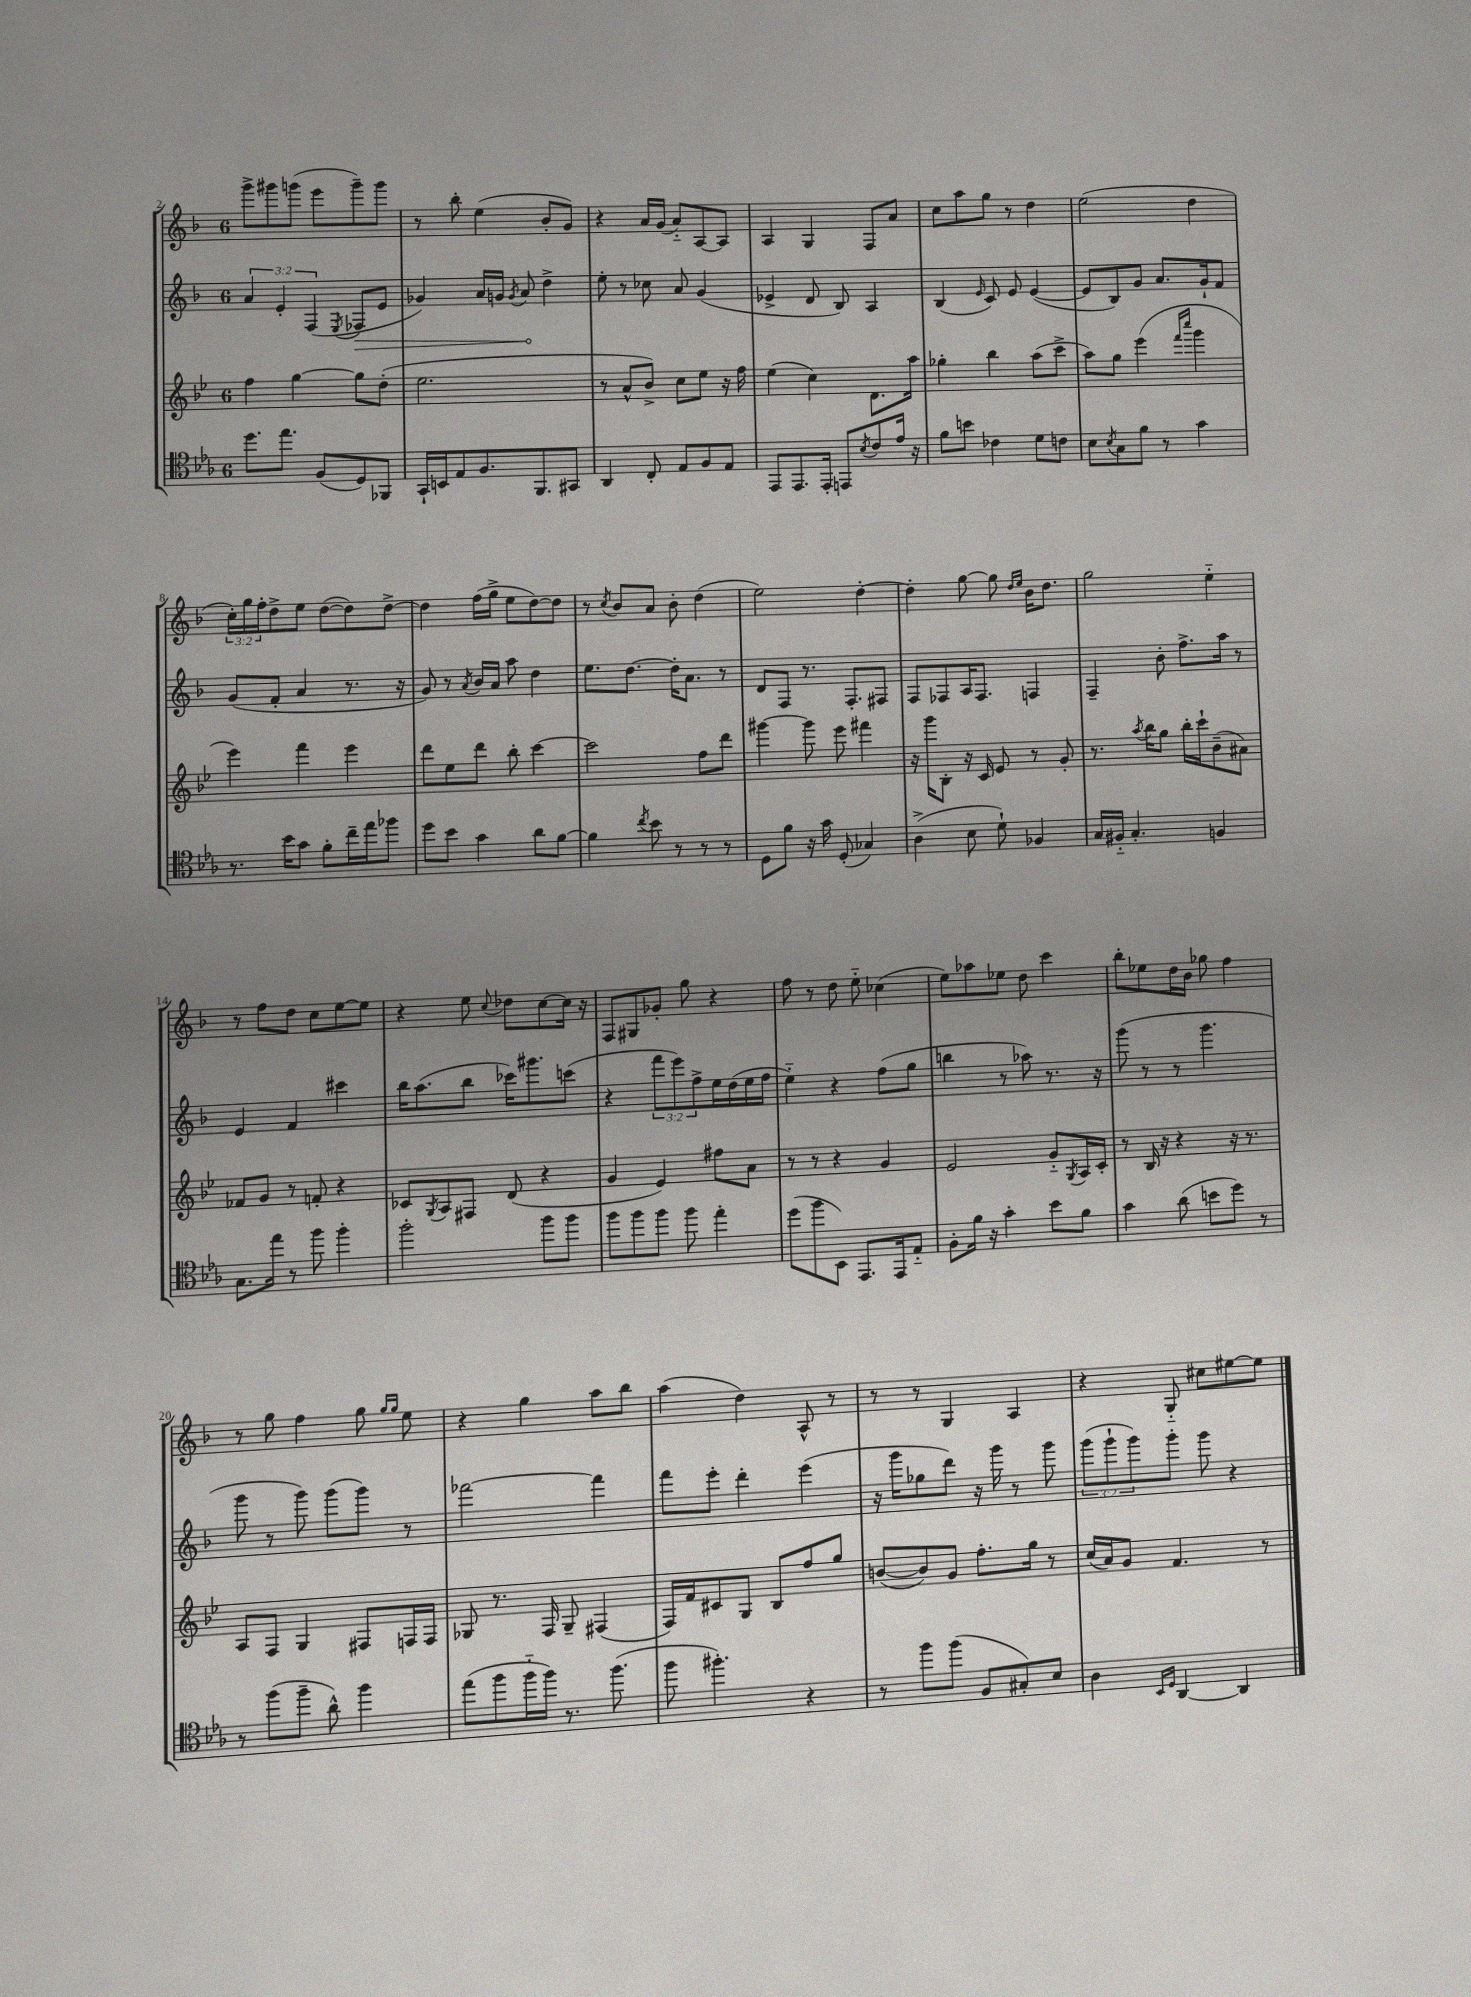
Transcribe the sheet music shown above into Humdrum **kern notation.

**kern	**kern	**kern	**dynam	**kern
*part4	*part3	*part2	*part2	*part1
*staff4	*staff3	*staff2	*staff2	*staff1
*clefC4	*clefG2	*clefG2	*	*clefG2
*k[b-e-a-]	*k[b-e-]	*k[b-]	*	*k[b-]
*M6/8	*M6/8	*M6/8	*	*M6/8
=2	=2	=2	=2	=2
8.dd\L	4ff\	6a/	.	8ggg^\L
.	.	.	.	8ggg#X\
.	.	6e'/	.	.
8.ee-\J	.	.	.	.
.	[4gg\	.	.	(8gggn\J
.	.	(6F/	.	.
(8F/L	.	.	.	8eee\L
.	.	8qE/	.	.
!	!	!	!LO:HP:b	!
8D/)	8gg\L]	8F-X/L	>	8ggg~\)
8FF-X/J	(8dd'\J	8e/J	.	8ggg\J
=3	=3	=3	=3	=3
16GG`/LL	2.ee-\	4g-X/)	.	8r
16BBn/J	.	.	.	.
8E-/	.	.	.	8bb-'\
8.F/	.	16a/LL	.	(4ee\
.	.	16gn/JJ	.	.
.	.	8qg/	.	.
.	.	8a/	.	.
8.FF/	.	.	.	.
.	.	4dd^\	]	8b-'/L
8GG#X/J	.	.	.	8g/J)
=4	=4	=4	=4	=4
4AA-/	8r	8ee'\	.	4r
.	8a^^/L	8r	.	.
8C'/	8b-^/J)	8cc-X\	.	16a/LL
.	.	.	.	(16g/JJ
8E-/L	8cc\L	8a/	.	8a/L)
8F/	8ee-\J	(4g/	.	[8A/
8E-/J	16r	.	.	8A/J]
.	16ff\	.	.	.
=5	=5	=5	=5	=5
8EE-/L	(4ee-\	4e-X^/	.	4A/
8.EE-/	.	.	.	.
.	4cc\)	8d/	.	4G/
16EE-'/Jk	.	.	.	.
8EEn/L	.	8B-/)	.	.
8qB-/	.	.	.	.
8c/	8.d\L	4A/	.	8F/L
16e-/Jk	.	.	.	8a/J
16r	16aa\Jk	.	.	.
=6	=6	=6	=6	=6
8f\L	4gg-X'\	(4B-/	.	8cc\L
8bn\J	.	.	.	8aa\
.	.	16qqe/	.	.
4c-X\	4bb-\	8c/)	.	8gg\J
.	.	8e/	.	8r
8d\L	(8aa\L	([4e/	.	4dd\
8cn\J	8ccc^\J	.	.	.
=7	=7	=7	=7	=7
8B-\L	8aa\L)	8e/L]	.	(2ee\
8qB-/	.	.	.	.
8G\	8gg\J	8B-/)	.	.
8f\J	(4eee-\	8g/J	.	.
8r	.	8.a/L	.	.
.	16qqfff/LL	.	.	.
.	16qqcccc/JJ	.	.	.
4g\	4ggg\	.	.	4dd\
.	.	16g`/k	.	.
.	.	8f/J	.	.
!!LO:LB:g=z
=8	=8	=8	=8	=8
8.r	4eee-\)	(8g/L	.	24cc'\LL)
.	.	.	.	24gg\
.	.	.	.	24ff'\J
.	.	8f'/J	.	8dd^\
16b-\KL	.	.	.	.
8g\J	4fff\	4a/	.	8ee\J
8f'\L	.	.	.	([8dd\L
16cc~\L	4eee-\	8.r	.	8dd\])
16ee-\J	.	.	.	.
8ff-X\J	.	.	.	[8dd^\J
.	.	16r	.	.
=9	=9	=9	=9	=9
8dd\L	8ddd\L	8g/)	.	4dd\]
8b-\J	8ee-\	8r	.	.
.	.	8qa/	.	.
4g\	8ddd\J	16b-/LL	.	(16ff\LL
.	.	16a/JJ	.	16gg^\JJ
.	8bb-'\	8aa\	.	8ee\L
8a-\L	[4ccc\	4dd\	.	[8dd\)
[8f\J	.	.	.	8dd\J]
=10	=10	=10	=10	=10
4f\]	2ccc\]	8.ee\L	.	8r
.	.	.	.	8qcc/
.	.	.	.	8b-/L
.	.	[8.dd\J	.	.
8qcc/	.	.	.	.
8b-\	.	.	.	8a/J
8r	.	16dd'\KL]	.	8b-'\
.	.	8.a\J	.	.
8r	8ff\L	.	.	(4dd\
8r	8ddd\J	8r	.	.
=11	=11	=11	=11	=11
8D\L	[4ggg#X\	8d/L	.	2ee\)
8f\J	.	8F/J	.	.
16r	8ggg#\]	8.r	.	.
16g\	.	.	.	.
(8D'/	8eee-\	.	.	.
.	.	8.F'/L	.	.
4G-X/)	4fff#X\	.	.	[4dd'\
.	.	8F#X/J	.	.
=12	=12	=12	=12	=12
(4A-^\	16r	8F/L	.	4dd'\]
.	16ggg\KL	.	.	.
.	8B-'\J	8F-X/	.	.
8B-\	16r	16A/K	.	[8gg\
.	16c/	8.F-/J	.	.
8d`\)	8e-/	.	.	8gg\]
.	.	.	.	16qqdd/LL
.	.	.	.	16qqee/JJ
4F-X/	8r	4Fn/	.	16b-\KL
.	.	.	.	8.dd\J
.	8g'/	.	.	.
=13	=13	=13	=13	=13
16G/LL	8.r	4F~/	.	2gg\
16F#X/JJ	.	.	.	.
4.G'/	.	.	.	.
.	8qaa/	.	.	.
.	16bb-\KL	.	.	.
.	8gg\J	8b-'\	.	.
.	16bb-'\LL	8.ff^\L	.	.
.	16ccc`\J	.	.	.
4Fn/	(8b-~\	.	.	4ee\
.	.	16aa\Jk	.	.
.	8a#X\J)	8r	.	.
!!LO:LB:g=z
=14	=14	=14	=14	=14
8.G\L	8f-X/L	4e/	.	8r
.	8g/J	.	.	8ff\L
16ee-\Jk	.	.	.	.
8r	8r	4f/	.	8dd\J
8ff\	8fn'/	.	.	8cc\L
4ff'\	4r	4ccc#X\	.	[8ee\
.	.	.	.	8ee\J]
=15	=15	=15	=15	=15
2ff'\	8c-X/L	16bb-\KL	.	4r
.	.	(8.aa\	.	.
.	8qG/	.	.	.
.	8A/	.	.	.
.	8F#X/J	8bb-\J	.	8ee\
.	.	.	.	8qqcc/
.	(8d/	16ccc-X\KL)	.	8dd-X\L
.	.	8.ggg#X\	.	.
8ff\L	4r	.	.	[8cc\
8ff\J	.	(8cccn\J	.	16cc\Jk]
.	.	.	.	16r
=16	=16	=16	=16	=16
8ff\L	4g/	4r	.	8F/L
8ff\	.	.	.	8G#X/
8ff\J	4e-/)	12fff\L	.	8g-X'/J
.	.	12eee\)	.	.
8ff\	.	.	.	8gg\
.	.	12ff^\	.	.
4ee-'\	8ff#X\L	16ee\L	.	4r
.	.	(16dd\	.	.
.	8a\J	16ee\	.	.
.	.	16ff\JJ	.	.
=17	=17	=17	=17	=17
(8dd\L	8r	4ee\)	.	8ff\
8ff\	8r	.	.	8r
8BB-\J)	4r	4r	.	8dd\
8.EE-/L	.	.	.	8ee\
.	4g/	(8ff\L	.	(4cc-X\
16EE-/k	.	.	.	.
8E-/J	.	8gg\J	.	.
=18	=18	=18	=18	=18
8F'\L	2e-/	4bbn\	.	8ee\L)
16f\Jk	.	.	.	8aa-X\
16r	.	.	.	.
4g'\	.	8r	.	8ee-X\J
.	.	8aa-X\)	.	8dd\
8b-\L	8g/L	8.r	.	4ccc\
.	8qG/	.	.	.
8f\J	16A/L	.	.	.
.	16c'/JJ	16r	.	.
=19	=19	=19	=19	=19
4g\	8r	(8ggg\	.	8bb-'\L
.	16B-/	8r	.	8ee-X\
.	16r	.	.	.
(8a-\	4r	8r	.	16dd\L
.	.	.	.	16b-\JJ
8bn\L	.	4.ggg\	.	8gg-X\
8dd\J)	16r	.	.	4ff\
.	8.r	.	.	.
8r	.	.	.	.
!!LO:LB:g=z
=20	=20	=20	=20	=20
8r	8A/L	8ggg\	.	8r
(8ff\L	8F/J	8r	.	8gg\
8ff~\J	4G/	8ggg\)	.	4ff\
8a-^^\)	.	(8ggg\L	.	.
4ff\	8F#X/L	8ggg\J)	.	8gg\
.	.	.	.	16qqgg/LL
.	.	.	.	16qqgg/JJ
.	16Fn/L	8r	.	8ee\
.	16F/JJ	.	.	.
=21	=21	=21	=21	=21
(8ee-\L	8G-X/	[2fff-X\	.	4r
8ff\	8.r	.	.	.
16ff\L	.	.	.	4gg\
16ff\JJ)	16F/	.	.	.
8.r	8G-~/	.	.	.
.	(4F#X/	4fff-\]	.	8aa\L
(8.ff\	.	.	.	.
.	.	.	.	8bb-\J
=22	=22	=22	=22	=22
8ff\	16F/LL)	8fff\L	.	(4aa\
.	16f/J	.	.	.
4.ff#X'\)	8c#X/	8eee'\J	.	.
.	8G/J	4ddd'\	.	4dd\)
.	8B-/L	.	.	.
4r	8ff/	(4eee\	.	8A^^/
.	8gg/J	.	.	8r
=23	=23	=23	=23	=23
8r	([8bn/L	16r	.	8r
.	.	16ggg\KL	.	.
8ff\L	8b/])	8gg-X\	.	8r
(8ff\J	8g/J	8ddd\J)	.	4G/
8F/L	8.ff'\L	16r	.	.
.	.	16ggg\	.	.
8G#X'/)	.	8r	.	4A/
.	16gg\Jk	.	.	.
8B-/J	8r	8ggg\	.	.
=24	=24	=24	=24	=24
4A-\	(16cc/LL	(12ggg\L	.	4r
.	16a/J)	.	.	.
.	.	12ggg`\	.	.
.	8g/J	.	.	.
.	.	12ggg\)	.	.
16qqBB-/LL	.	.	.	.
16qqD/JJ	.	.	.	.
[4AA-/	4.f/	8ggg'\J	.	8G/
.	.	8ggg\	.	8cc#X\L
4AA-/]	.	4r	.	[8ee#X\
.	8r	.	.	8ee#\J]
==	==	==	==	==
*-	*-	*-	*-	*-
